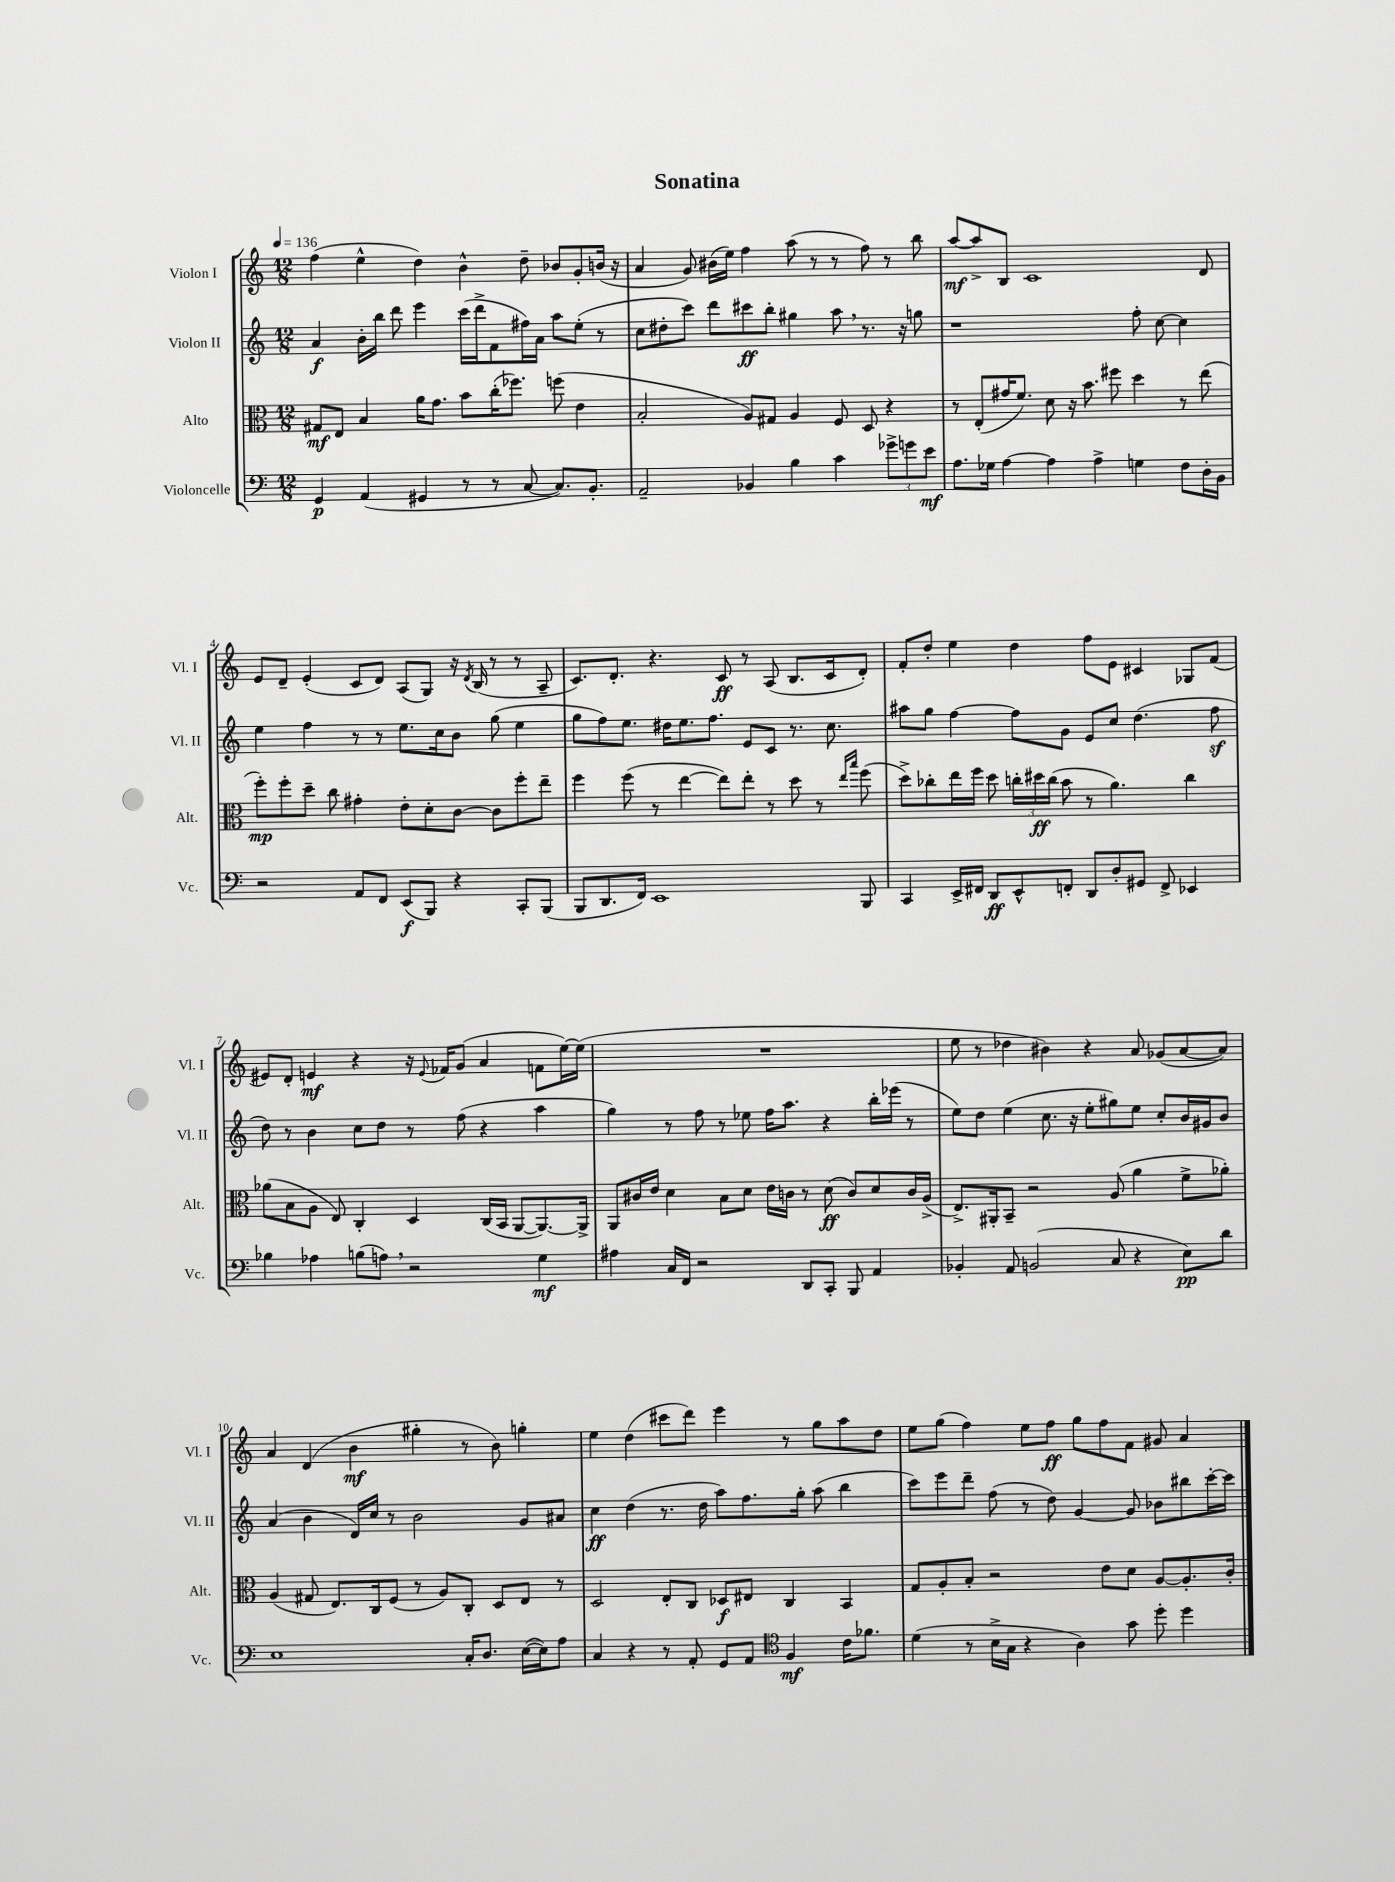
\header { title = "Sonatina" }
<<
\new StaffGroup <<
\new Staff = "s0" \with { instrumentName = "Violon I" shortInstrumentName = "Vl. I" } {
    \clef treble \key c \major \numericTimeSignature \time 12/8 \tempo 4 = 136
    \autoBeamOff f''4( e''4-^ d''4) b'4-^ d''8-- bes'8[ g'8-. b'16]( r16 |
    a'4 g'8) bis'16[( e''16]) f''4 a''8( r8 r8 f''8) r8 b''8 |
    a''8[~\mf a''8-> b8] c'1 d'8 |
    e'8[ d'8]-- e'4-.( c'8[ d'8]) a8[( g8]) r16 \acciaccatura { d'8 } b16( r8 r8 a8-- |
    c'8.[) d'8.]-. r4. c'8\ff r8 a8( b8.[ c'16 d'8]-.) |
    f'8[-. d''8]-. e''4 d''4 f''8[ e'8] cis'4 ges8[ f'8]( |
    eis'8[) d'8]-. e'4\mf r4 r16 \appoggiatura { e'8 } fes'16[ g'8]( a'4 f'8[ e''16~) e''16]( |
    R1. |
    e''8 r8 des''4 bis'4) r4 a'8 ges'8[( a'8~ a'8]) |
    a'4 d'4( b'4\mf gis''4-. r8 b'8) g''4-. |
    e''4 d''4( cis'''8[ d'''8]) e'''4 r8 g''8[ a''8 d''8] |
    e''8[ g''8]( f''4) e''8[ f''8]\ff g''8[ f''8 f'8] gis'8 a'4 \bar "|." |
}
\new Staff = "s1" \with { instrumentName = "Violon II" shortInstrumentName = "Vl. II" } {
    \clef treble \key c \major \numericTimeSignature \time 12/8
    \autoBeamOff a'4\f b'16[-. b''16] d'''8 e'''4 c'''16[( d'''16-> f'8 fis''16) a'16] a''8[ e''8]-.( r8 |
    c''8[ dis''8-. c'''8]) d'''8[ cis'''8\ff b''8]-. gis''4 a''8 \breathe r8. r16 g''8 |
    r1 f''8-. c''8~ c''4 |
    e''4 f''4 r8 r8 e''8.[ c''16 b'8] g''8( e''4 |
    g''8[ f''8) e''8.] dis''16[ e''8. f''8.] e'8[ c'8] r8. c''8. |
    ais''8[ g''8] f''4~ f''8[ g'8] e'8[ c''8] d''4.( f''8\sf |
    d''8) r8 b'4 c''8[ d''8] r8 f''8( r4 a''4 |
    g''4) r8 f''8 r8 ees''8 f''16[ a''8.] r4 b''16[-. ees'''16]( r8 |
    e''8[) d''8] e''4( c''8. r16 e''8[-. gis''8) e''8] c''8[-. b'16 gis'16 b'8] |
    a'4( b'4 d'16[) c''16] r8 b'2 g'8[ ais'8] |
    c''4\ff d''4( r8. d''16 a''8[) f''8. g''16]-. a''8( b''4 |
    c'''8[) e'''8 d'''8]-- f''8( r8 d''8) g'4~ g'8 bes'8[ bis''8 c'''16~-. c'''16] \bar "|." |
}
\new Staff = "s2" \with { instrumentName = "Alto" shortInstrumentName = "Alt." } {
    \clef alto \key c \major \numericTimeSignature \time 12/8
    \autoBeamOff gis8[\mf e8] b4 a'16[ g'8.] b'8[ c''16-.( fes''8.]) f''8( e'4 |
    b2-. a8[) gis8] a4 f8 d8 r4 |
    r8 e8[-.( gis'16 f'8.]) d'8 r16 b'8. fis''8 d''4 r8 e''8( |
    f''8[-.\mp) f''8-. d''8]-- c''8 gis'4-. e'8[-. d'8-. c'8]~ c'8[ f''8-. e''8]-- |
    f''4 f''8( r8 e''4~ e''8[) e''8]-. r8 d''8 r8 \grace { e''16[ b''16] } f''8( |
    d''8[->) ces''8-. e''16 f''16] d''8 \tuplet 3/2 { c''16[-. dis''16\ff c''16]( } b'8 r8 a'4.) c''4 |
    aes'8[( b8 a8] e8) c4-. d4 c16[( b,16] a,8[~ a,8.~) a,16]-> |
    a,8[ cis'16 e'16] d'4 b8[ d'8] e'16[ c'16] r8 d'8\ff( c'8[) d'8 c'16 a16]->( |
    e8.[->) ais,16-. b,8]-- r2 a8( a'4 f'8[-> aes'8]-.) |
    a4( gis8 e8.[) c16 f8]( r8 a8[) c8]-. d8[ e8] r8 |
    d2 e8[-. c8] des8[\f eis8] c4 b,4 |
    g8[ a8-. b8]-. r2 e'8[ d'8] a8[~ a8.-. c'16]-. \bar "|." |
}
\new Staff = "s3" \with { instrumentName = "Violoncelle" shortInstrumentName = "Vc." } {
    \clef bass \key c \major \numericTimeSignature \time 12/8
    \autoBeamOff g,4\p a,4( gis,4 r8 r8 c8~ c8.[) b,8.]-. |
    a,2-- bes,4 b4 c'4 \tuplet 3/2 { ges'8[-> g'8 e'8]\mf } |
    a8.[ ges16] a4~ a4 a4-> g4 f8[ d16-. b,16] |
    r2 a,8[ f,8] e,8[\f( b,,8]) r4 c,8[-. b,,8]( |
    b,,8[ d,8. f,16]) e,1 b,,8 |
    c,4 e,16[-> fis,16] d,8[\ff e,8-^ f,8]-. d,8[ d8-. gis,8] f,8-> ees,4 |
    bes4 aes4 b8[( a8]) \breathe r2 g4\mf |
    ais4 c16[ f,16] r2 d,8[ c,8]-. b,,8 a,4 |
    bes,4-. a,8 b,2( c8 r4 e8[\pp) d'8] |
    e1 c16[-. d8.] e16[~( e16) a8] |
    c4 r4 r8 a,8-. g,8[ a,8] \clef tenor f4\mf c'16[ fes'8.] |
    d'4( r8 b16[-> g16] r4 a4) g'8 d''8-. d''4 \bar "|." |
}
>>
>>
